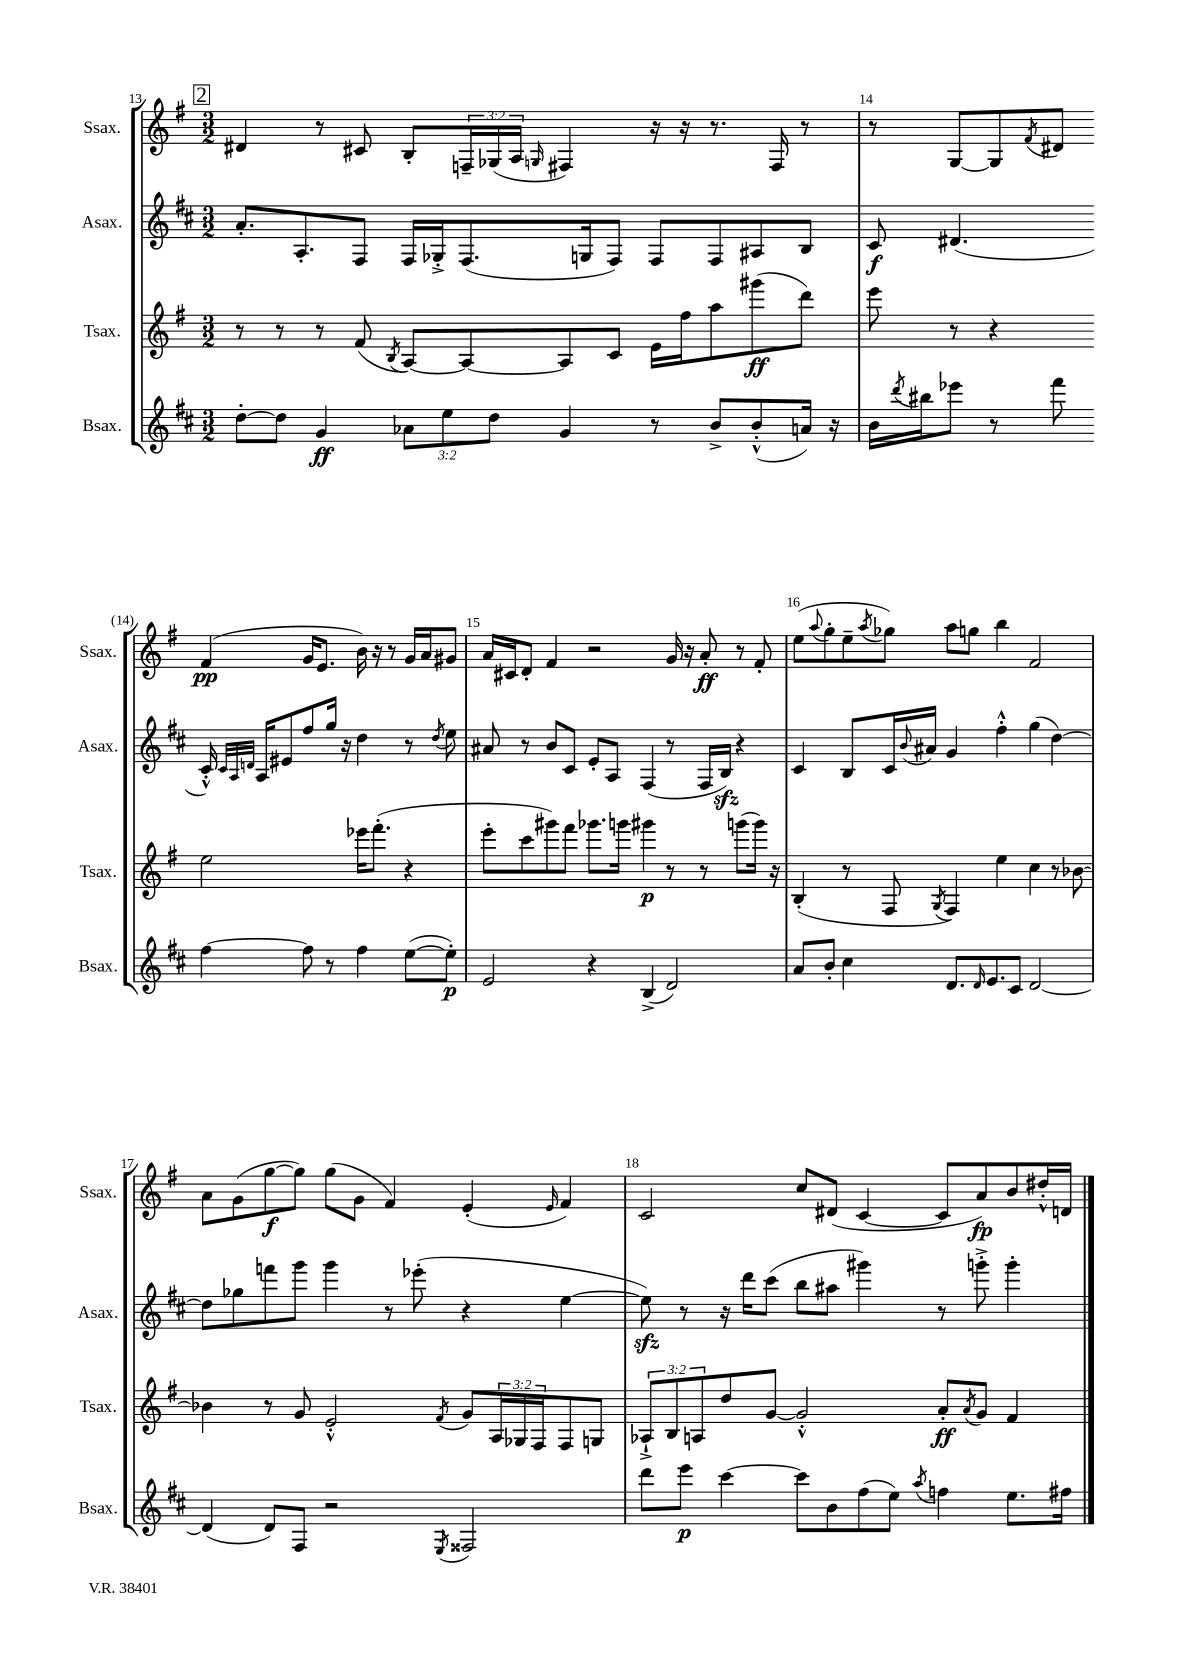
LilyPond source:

<<
\new StaffGroup <<
\new Staff = "s0" \with { instrumentName = "Ssax." shortInstrumentName = "Ssax." } {
    \clef treble \key g \major \numericTimeSignature \time 3/2 \override Staff.TupletNumber.text = #tuplet-number::calc-fraction-text
    \mark \markup { \box "2" } dis'4 r8 cis'8 b8-. \tuplet 3/2 { f16-- ges16( a16 } \grace { g16 } fis4) r16 r16 r8. fis16 r8 |
    r8 g8~ g8 \acciaccatura { fis'8 } dis'8 fis'4\pp( g'16 e'8. b'16) r16 r8 g'16 a'16 gis'8 |
    a'16 cis'16 d'8-. fis'4 r2 g'16 r16 a'8-.\ff r8 fis'8-. |
    e''8( \appoggiatura { a''8 } g''8-. e''8-- \acciaccatura { a''8 } ges''8) a''8 g''8 b''4 fis'2 |
    a'8 g'8( g''8~\f g''8) g''8( g'8 fis'4) e'4-.( \grace { e'16 } fis'4) |
    c'2 c''8 dis'8( c'4~ c'8 a'8\fp) b'8 dis''16-.-^ d'16 \bar "|." |
}
\new Staff = "s1" \with { instrumentName = "Asax." shortInstrumentName = "Asax." } {
    \clef treble \key d \major \numericTimeSignature \time 3/2
    \mark \markup { \box "2" } a'8.-. a8.-. fis8 fis16 ges16-.-> fis8.( g16 fis8) fis8 fis8 ais8 b8 |
    cis'8\f dis'4.( cis'16-.-^) \grace { cis'32 a32 d'32 } a16 eis'8 fis''8 g''16 r16 d''4 r8 \acciaccatura { d''8 } e''8 |
    ais'8 r8 b'8 cis'8 e'8-. a8 fis4( r8 fis16 b16\sfz) r4 |
    cis'4 b8 cis'16 \appoggiatura { b'8 } ais'16 g'4 fis''4-.-^ g''4( d''4~) |
    d''8 ges''8 f'''8 g'''8 g'''4 r8 ees'''8-.( r4 e''4~ |
    e''8\sfz) r8 r16 d'''16 cis'''8( b''8 ais''8 gis'''4) r8 g'''8-.-> g'''4-. \bar "|." |
}
\new Staff = "s2" \with { instrumentName = "Tsax." shortInstrumentName = "Tsax." } {
    \clef treble \key g \major \numericTimeSignature \time 3/2 \override Staff.TupletNumber.text = #tuplet-number::calc-fraction-text
    \mark \markup { \box "2" } r8 r8 r8 fis'8( \acciaccatura { b8 } a8~) a8~ a8 c'8 e'16 fis''16 a''8 gis'''8\ff( d'''8) |
    e'''8 r8 r4 e''2 ees'''16 fis'''8.-.( r4 |
    e'''8-. c'''8 gis'''8) fis'''8 ges'''8. g'''16 gis'''4\p r8 r8 g'''8( g'''16) r16 |
    b4-.( r8 fis8 \acciaccatura { g8 } fis4) e''4 c''4 r8 bes'8~ |
    bes'4 r8 g'8 e'2-.-^ \acciaccatura { fis'8 } g'8 \tuplet 3/2 { a16 ges16 fis16 } fis8 g8 |
    \tuplet 3/2 { aes8-!-> b8 a8 } d''8 g'8~ g'2-.-^ a'8-.\ff \acciaccatura { a'8 } g'8 fis'4 \bar "|." |
}
\new Staff = "s3" \with { instrumentName = "Bsax." shortInstrumentName = "Bsax." } {
    \clef treble \key d \major \numericTimeSignature \time 3/2 \override Staff.TupletNumber.text = #tuplet-number::calc-fraction-text
    \mark \markup { \box "2" } d''8~-. d''8 g'4\ff \tuplet 3/2 { aes'8 e''8 d''8 } g'4 r8 b'8-> b'8-.-^( a'16) r16 |
    b'16 \acciaccatura { d'''8 } bis''16 ees'''8 r8 fis'''8 fis''4~ fis''8 r8 fis''4 e''8~( e''8-.\p) |
    e'2 r4 b4->( d'2) |
    a'8 b'8-. cis''4 d'8. \grace { d'16 } e'8. cis'8 d'2~ |
    d'4( d'8) fis8 r2 \acciaccatura { e8 } fisis2 |
    d'''8 e'''8\p cis'''4~ cis'''8 b'8 fis''8( e''8) \acciaccatura { a''8 } f''4 e''8. fis''16 \bar "|." |
}
>>
>>
\layout { \context { \Score currentBarNumber = #13 \override BarNumber.break-visibility = ##(#f #t #t) barNumberVisibility = #all-bar-numbers-visible } }
